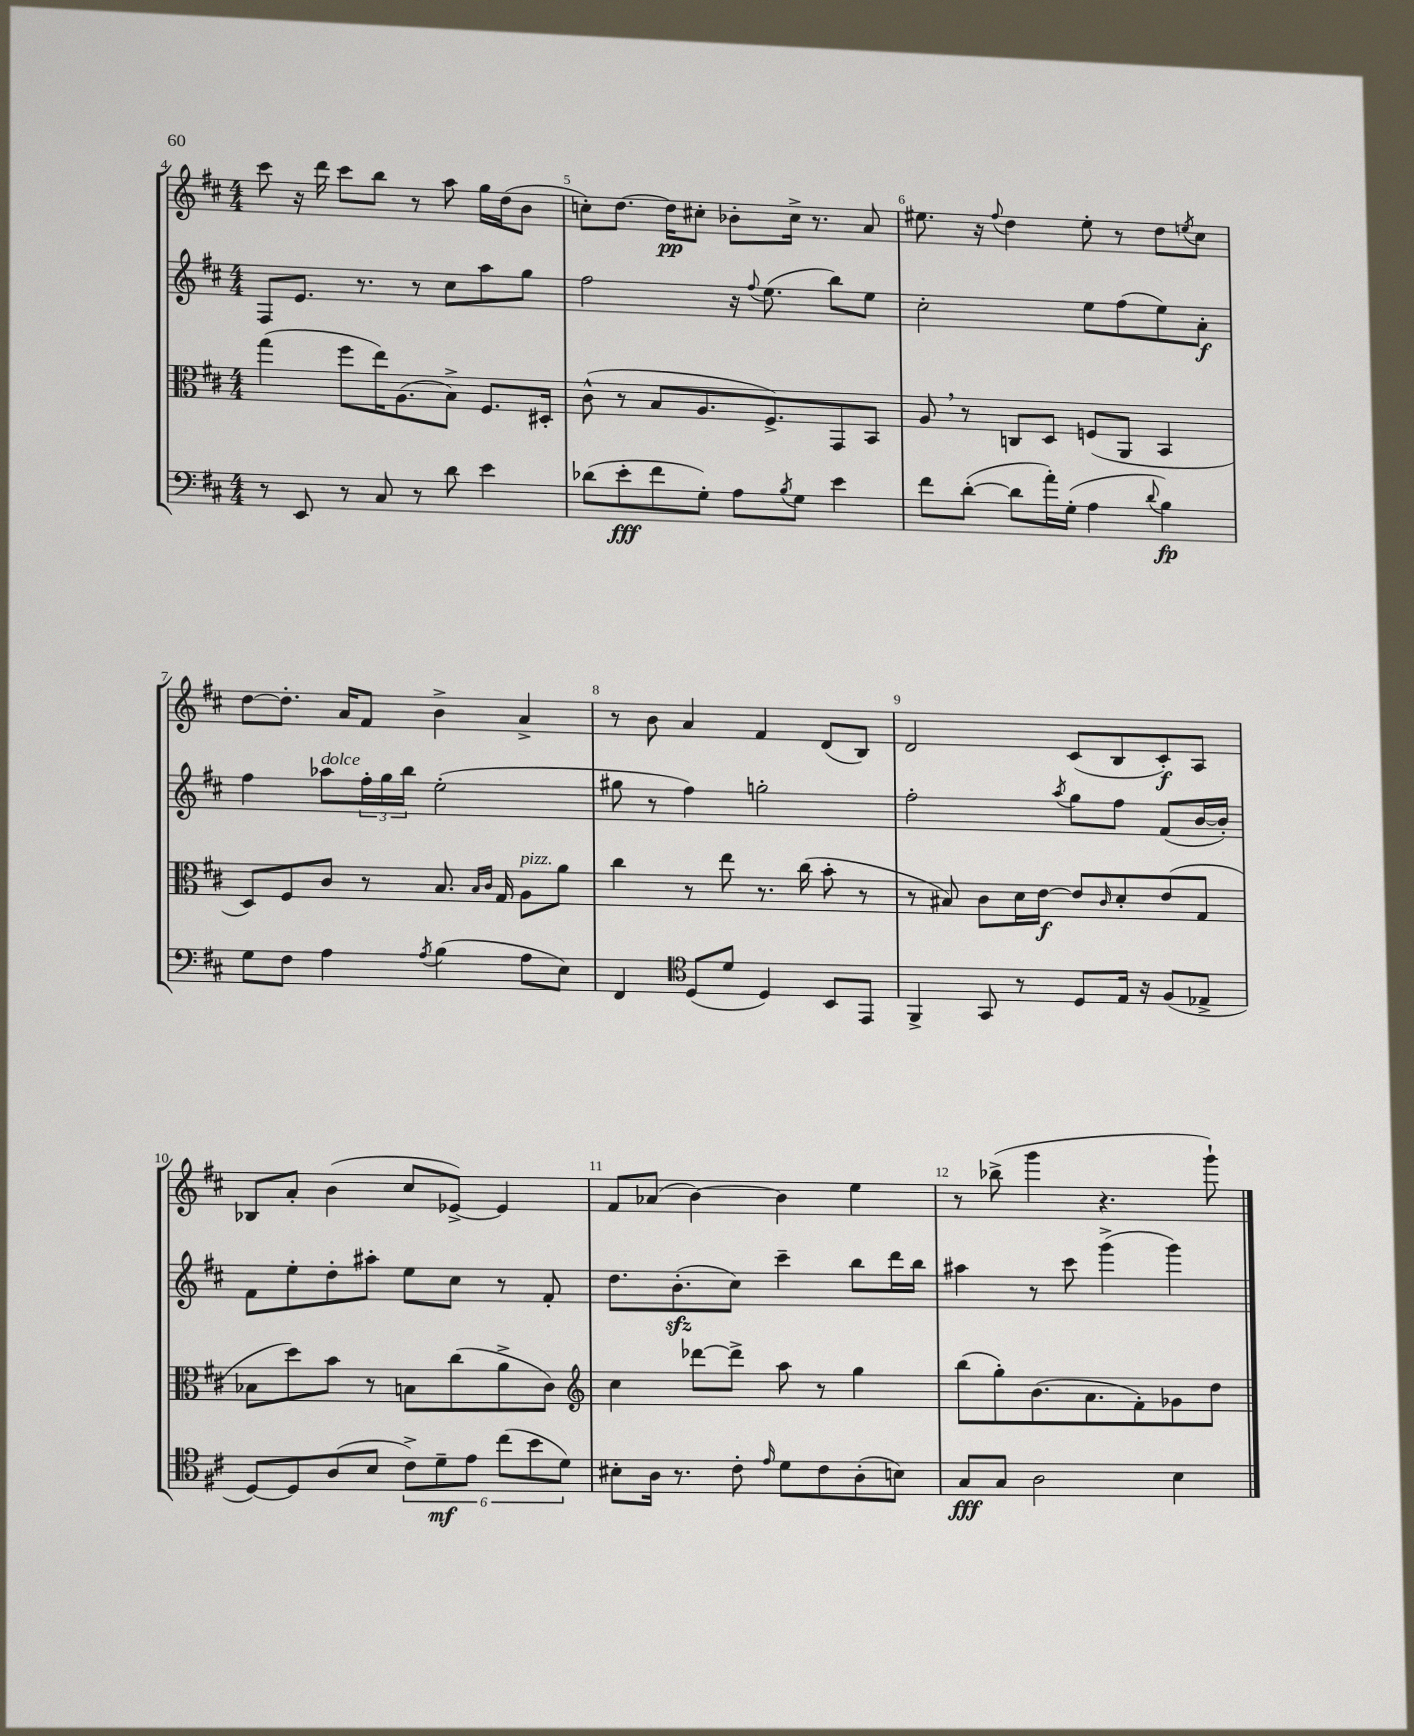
<<
\new StaffGroup <<
\new Staff = "s0" {
    \clef treble \key d \major \numericTimeSignature \time 4/4
    cis'''8 r16 d'''16 cis'''8 b''8 r8 a''8 g''16 d''16( b'8 |
    c''8-.) d''8.~ d''16\pp cis''8-. bes'8-. cis''16-> r8. a'8 |
    eis''8. r16 \appoggiatura { fis''8 } d''4 eis''8-. r8 d''8 \acciaccatura { e''8 } cis''8 |
    d''8~ d''8.-. a'16 fis'8 b'4-> a'4-> |
    r8 b'8 a'4 fis'4 d'8( b8) |
    d'2 cis'8( b8 cis'8-.\f) a8 |
    bes8 a'8-. b'4( cis''8 ees'8~->) ees'4 |
    fis'8 aes'8( b'4~) b'4 e''4 |
    r8 bes''8->( g'''4 r4. g'''8-!) \bar "|." |
}
\new Staff = "s1" {
    \clef treble \key d \major \numericTimeSignature \time 4/4
    fis8 e'8. r8. r8 cis''8 a''8 g''8 |
    fis''2 r16 \appoggiatura { fis''8 } e''8.( b''8) e''8 |
    cis''2-. e''8 fis''8( e''8) a'8-.\f |
    fis''4 aes''8^\markup { \italic "dolce" } \tuplet 3/2 { fis''16-. g''16 b''16 } e''2-.( |
    gis''8 r8 fis''4) g''2-. |
    fis''2-. \acciaccatura { a''8 } g''8 fis''8 fis'8( b'16~ b'16-.) |
    fis'8 e''8-. d''8-. ais''8-. e''8 cis''8 r8 fis'8-. |
    d''8. b'8.-.\sfz( cis''8) cis'''4-- b''8 d'''16 b''16 |
    ais''4 r8 cis'''8 g'''4->( g'''4) \bar "|." |
}
\new Staff = "s2" {
    \clef alto \key d \major \numericTimeSignature \time 4/4
    g''4( fis''8 e''16) a8.( b8->) fis8. dis16-. |
    cis'8-^( r8 b8 a8. fis8.->) g,8 b,8 |
    a8 \breathe r8 c8 d8 f8( a,8 b,4 |
    d8) fis8 cis'8 r8 b8. \grace { b16 cis'16 } g16 a8^\markup { \italic "pizz." } a'8 |
    cis''4 r8 e''8 r8. cis''16( b'8-. r8 |
    r8 bis8) cis'8 d'16 e'16~\f e'8 \grace { cis'16 } d'8-. e'8( g8 |
    bes8 d''8) b'8 r8 b8 cis''8( a'8-> cis'8) |
    \clef treble cis''4 des'''8~ des'''8-> a''8 r8 g''4 |
    b''8( g''8-.) b'8.( a'8. fis'8-.) ges'8 d''8 \bar "|." |
}
\new Staff = "s3" {
    \clef bass \key d \major \numericTimeSignature \time 4/4
    r8 e,8 r8 cis8 r8 d'8 e'4 |
    des'8( e'8-.\fff fis'8 g8-.) a8 \acciaccatura { b8 } g8 e'4 |
    fis'8 d'8~-.( d'8 a'16-.) g16-.( a4 \appoggiatura { d'8 } b4\fp) |
    g8 fis8 a4 \acciaccatura { a8 } b4( a8 e8) |
    fis,4 \clef tenor d8( d'8 d4) b,8 e,8 |
    fis,4-> g,8 r8 d8 e16 r16 fis8( ees8-> |
    d8~) d8 a8( b8 \tuplet 6/4 { cis'8->) d'8--\mf e'8 cis''8( b'8 d'8) } |
    bis8-. a16 r8. cis'8-. \grace { e'16 } d'8 cis'8 a8-.( b8) |
    g8\fff g8 a2 b4 \bar "|." |
}
>>
>>
\layout { \context { \Score currentBarNumber = #4 \override BarNumber.break-visibility = ##(#f #t #t) barNumberVisibility = #all-bar-numbers-visible } }
